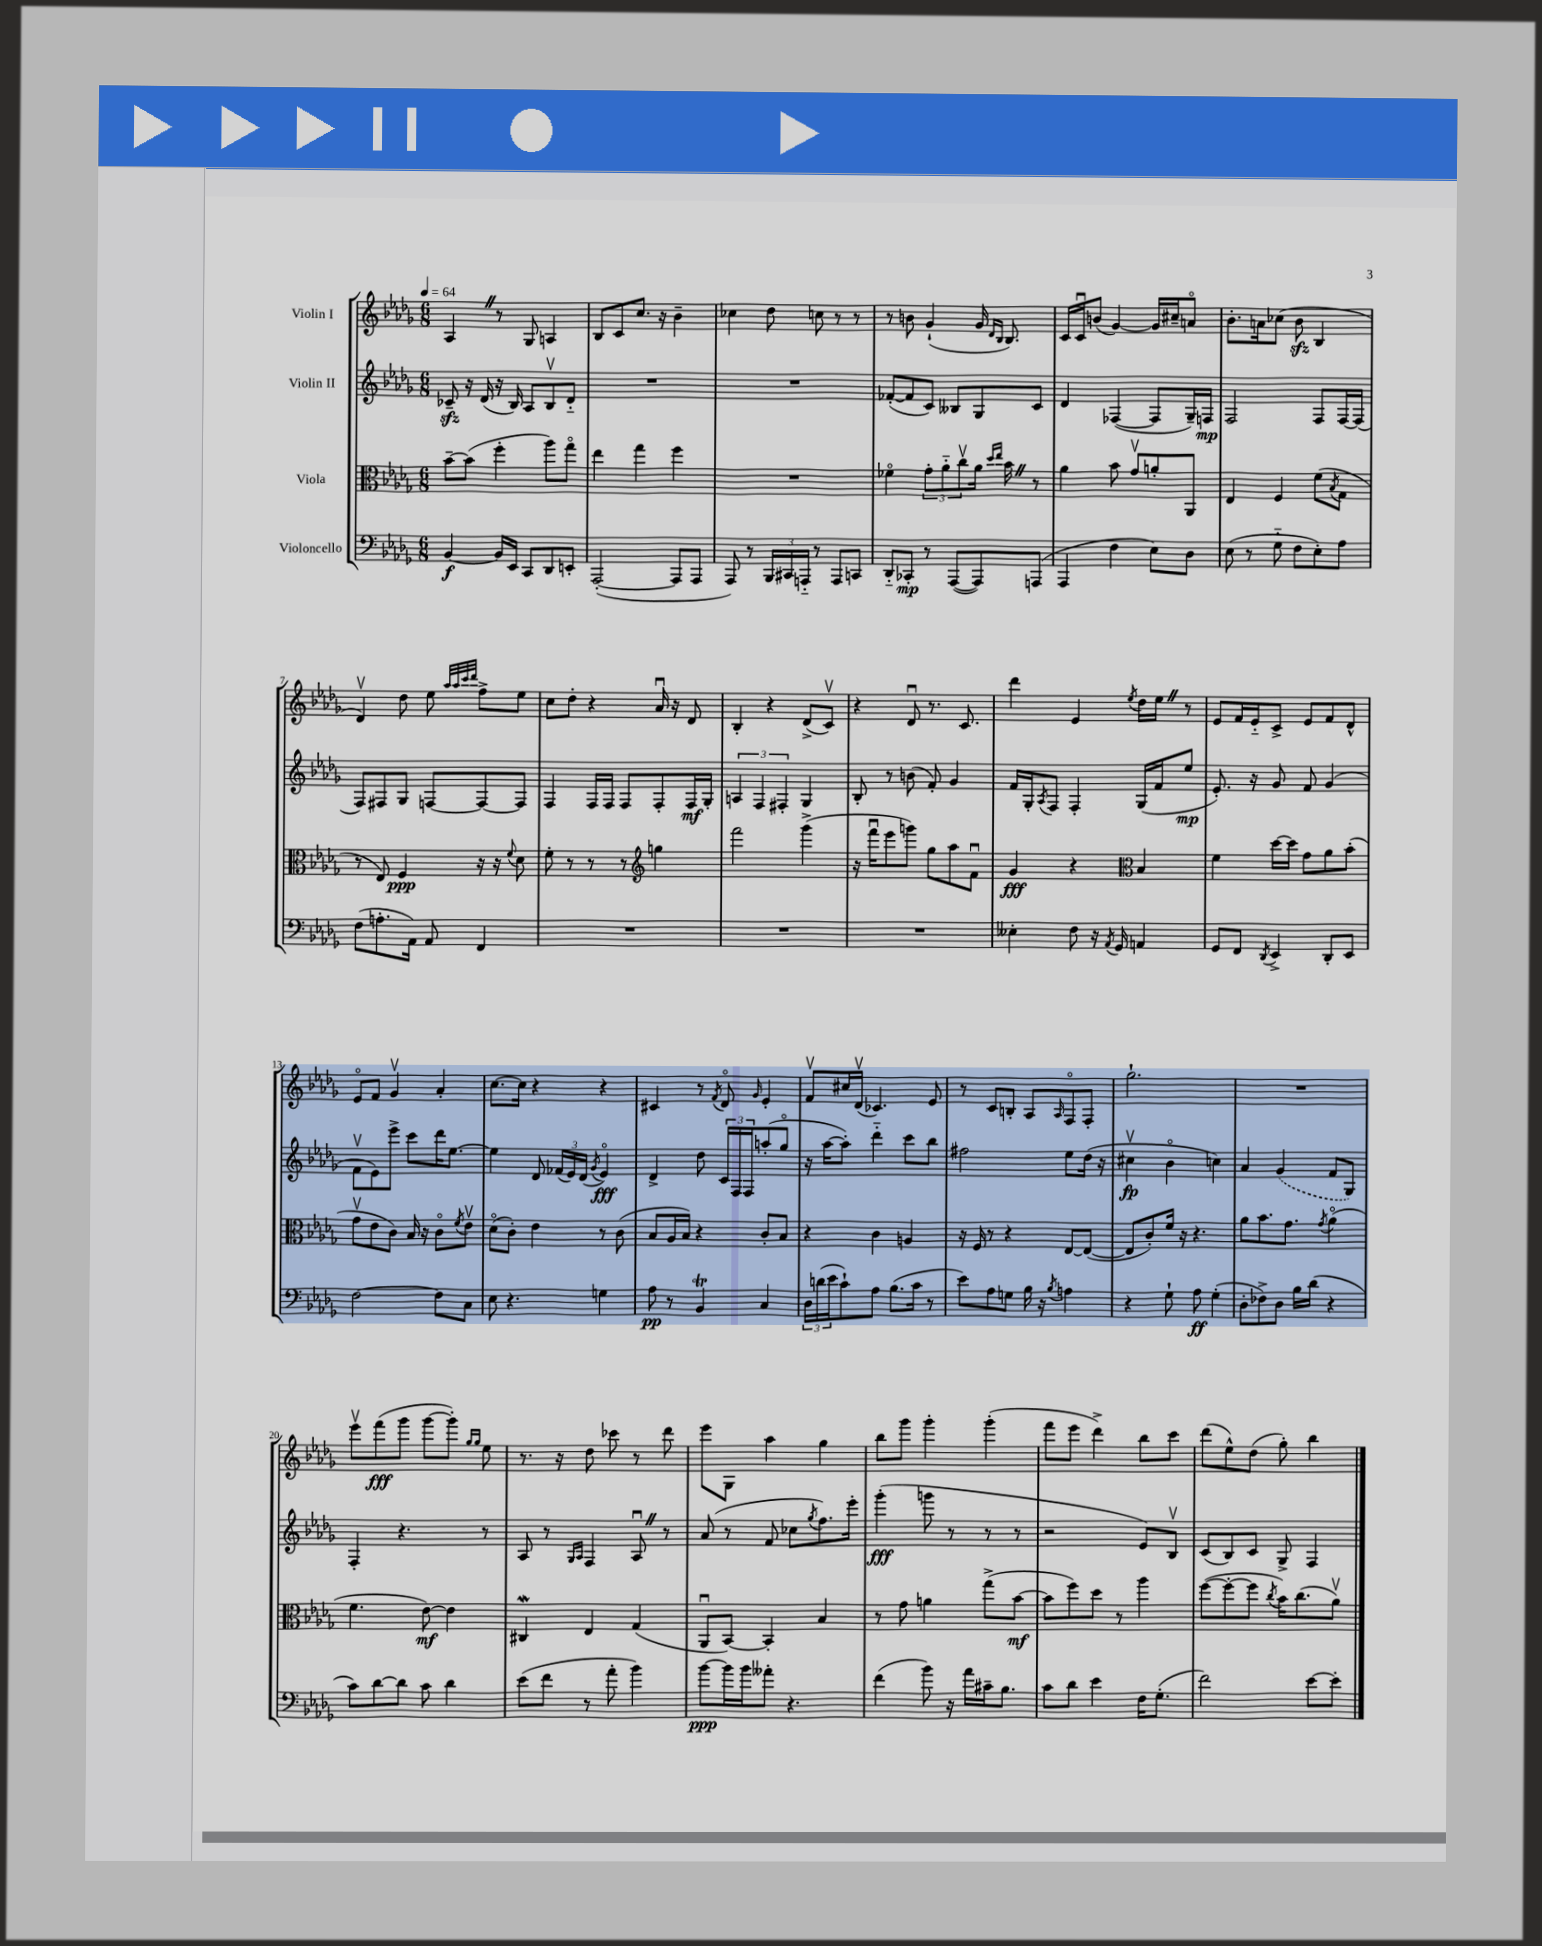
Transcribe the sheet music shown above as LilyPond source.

<<
\new StaffGroup <<
\new Staff = "s0" \with { instrumentName = "Violin I" } {
    \clef treble \key des \major \numericTimeSignature \time 6/8 \tempo 4 = 64
    aes4 \once \override BreathingSign.text = \markup { \musicglyph "scripts.caesura.straight" } \breathe r8 ges8 a4 |
    bes8 c'8 c''8. r16 bes'4-- |
    ces''4 des''8 c''8 r8 r8 |
    r8 b'8 ges'4-!( ges'16 \grace { des'16 bes16 } bes8.) |
    c'16 c'16\downbow b'8( ges'4~) ges'16 cis''16-- a'8\flageolet |
    bes'8.-. a'16 ces''8( bes'8\sfz bes4 |
    des'4\upbow) des''8 ees''8 \grace { aes''32 aes''32 c'''32 des'''32 } f''8-> ees''8 |
    c''8 des''8-. r4 aes'16\downbow r16 des'8 |
    bes4-. r4 des'8->( c'8\upbow) |
    r4 des'8\downbow r8. c'8. |
    des'''4 ees'4 \acciaccatura { ees''8 } des''16 ees''16 \once \override BreathingSign.text = \markup { \musicglyph "scripts.caesura.straight" } \breathe r8 |
    ees'8 f'16 ees'16-_ c'8-> ees'8 f'8 des'8-^ |
    ees'8\flageolet f'8 ges'4\upbow aes'4-. |
    c''8.~ c''16 r4 r4 |
    cis'4 r8 \acciaccatura { f'8 } des'8\flageolet \grace { ges'16 } ees'4-. |
    f'8\upbow cis''16 des'16\upbow( ces'4.) ees'8 |
    r8 c'8 b8-. aes8 \grace { aes16 } f8\flageolet f8-. |
    ges''2.-! |
    R2. |
    ees'''8\upbow f'''8\fff( ges'''8 ges'''8~ ges'''8-.) \grace { ges''16 ges''16 } ees''8 |
    r8. r16 des''8 ces'''8 r8 des'''8 |
    ees'''8 ges8 aes''4 ges''4 |
    bes''8 ges'''8 ges'''4-. ges'''4-.( |
    f'''8 ees'''8 des'''4->) bes''8 c'''8 |
    des'''8( ees''8-^) des''8( ges''8-.) bes''4 \bar "|." |
}
\new Staff = "s1" \with { instrumentName = "Violin II" } {
    \clef treble \key des \major \numericTimeSignature \time 6/8
    ces'8--\sfz r16 des'16( r16 bes16) aes8 bes8\upbow des'8-_ |
    R2. |
    R2. |
    fes'8~-.( fes'8 c'8) beses8 ges8 c'8 |
    des'4 fes4~( fes8 ges16--) f16\mp |
    f2 f8 f16~ f16( |
    f8) fis8 ges8 f8~ f8~ f8 |
    f4 f16 f16 f8 f8-. f16\mf ges16-. |
    \tuplet 3/2 { a4 f4 fis4-. } ges4 |
    bes8-. r8 b'8( f'8-.) ges'4 |
    f'16 ges16-. \acciaccatura { aes8 } f8 f4-. ges16( f'16 ees''8\mp |
    ees'8.-.) r16 ges'8 f'8 ges'4( |
    f'8\upbow ees'8) ees'''8-> c'''8 des'''16 ees''8.~ |
    ees''4 des'8 \tuplet 3/2 { fes'16( ees'16) des'16( } \acciaccatura { ges'8 } ees'4\flageolet\fff) |
    des'4-> des''8 \tuplet 3/2 { c'16 f16 f16 } a''8-.( ges''8\flageolet |
    r16 aes''16~ aes''8-.) des'''4-_ c'''8 bes''8 |
    fis''2 ees''8 des''16( r16 |
    cis''4\upbow\fp bes'4\flageolet c''4) |
    aes'4 \once \slurDashed ges'4( f'8 ges8) |
    f4-. r4. r8 |
    aes8 r8 \grace { ges16 aes16 } f4 aes8\downbow \once \override BreathingSign.text = \markup { \musicglyph "scripts.caesura.straight" } \breathe r8 |
    aes'8( r8 f'8 ces''8 \acciaccatura { ges''8 } f''8.) ees'''16-. |
    ges'''4-.\fff( g'''8 r8 r8 r8 |
    r2 ees'8) bes8\upbow |
    c'8( bes8) c'8 ges8-> f4 \bar "|." |
}
\new Staff = "s2" \with { instrumentName = "Viola" } {
    \clef alto \key des \major \numericTimeSignature \time 6/8
    bes'8~-- bes'8( f''4-. aes''8) ges''8\flageolet |
    ees''4 ges''4 f''4 |
    R2. |
    fes'4\flageolet \tuplet 3/2 { ges'8-. aes'8-_ c''8\upbow } aes'16 \grace { des''16 ees''16 } bes'16 \once \override BreathingSign.text = \markup { \musicglyph "scripts.caesura.straight" } \breathe r8 |
    aes'4 bes'8 ges'8\upbow a'8-. aes,8 |
    ees4 f4 f'8( \acciaccatura { bes8 } ges8 |
    r8 ees8) f4\ppp r16 r16 \appoggiatura { f'8 } des'8 |
    f'8-. r8 r8 r8 \clef treble g''4 |
    f'''2 ges'''4->( |
    r16 f'''16\downbow ees'''8 g'''8) ges''8 aes''8 f'8\downbow |
    ges'4\fff r4 \clef alto bes4 |
    f'4 des''16~ des''16 ges'8 aes'8 bes'8-.( |
    ges'8\upbow ees'8 c'8) bes16 r16 c'8\flageolet \acciaccatura { f'8 } ees'8\upbow |
    des'8\flageolet( c'8-.) ees'4 r8 c'8( |
    bes8 aes16 bes16) r4 c'8-. bes8 |
    r4 c'4 a4 |
    r16 f16 r8 r4 ees8~ ees8~( |
    ees8 c'8-.) f'16 r16 r4. |
    aes'8 bes'8. ges'8. \acciaccatura { ges'8 } aes'4\flageolet( |
    f'4. ees'8~\mf) ees'4 |
    cis4\mordent ees4 ges4( |
    aes,8\downbow bes,8~) bes,4-. bes4 |
    r8 ges'8 a'4 ges''8->( bes'8~\mf |
    bes'8 f''8) des''8 r8 aes''4 |
    f''8~( f''8~-. f''8 \acciaccatura { c''8 } bes'16) c''8.( aes'8\upbow) \bar "|." |
}
\new Staff = "s3" \with { instrumentName = "Violoncello" } {
    \clef bass \key des \major \numericTimeSignature \time 6/8
    bes,4~\f bes,16 ees,16 c,8 des,8 e,8-. |
    aes,,2~-.( aes,,8 aes,,8 |
    aes,,8) r8 \tuplet 3/2 { bes,,16 cis,16 a,,16-_ } r8 a,,8 c,8 |
    des,8-_ ces,8-.\mp r8 aes,,8~( aes,,8) a,,8( |
    aes,,4 f4 ees8) des8 |
    ees8( r8 ges8-_ f8 ees8-.) aes8 |
    f8( a8.-. aes,16) aes,8 f,4 |
    R2. |
    R2. |
    R2. |
    eeses4-. f8 r16 \acciaccatura { aes,8 } ges,16 a,4 |
    ges,8 f,8 \acciaccatura { des,8 } ees,4-> des,8-. ees,8 |
    f2~ f8 c8 |
    ees8 r4. g4 |
    aes8\pp r8 bes,4\trill c4 |
    \tuplet 3/2 { des16 d'16( ees'16 } c'8-!) aes8 bes8.( c'16 r8 |
    ees'8) aes8 g8 bes16 r16 \acciaccatura { bes8 } a4 |
    r4 ges8-! aes8\ff ges4-.( |
    des8-. fes8->) des8 bes16 des'16( r4 |
    c'8) des'8~ des'8 c'8 des'4 |
    ees'8( f'8 r8 aes'8-. bes'4) |
    bes'8~\ppp bes'16 bes'16 aeses'8-. r4. |
    f'4( bes'8) r16 aes'16 cis'16-- bes8. |
    c'8 des'8 ees'4 f16 ges8.-.( |
    f'2) ees'8~ ees'8-. \bar "|." |
}
>>
>>
